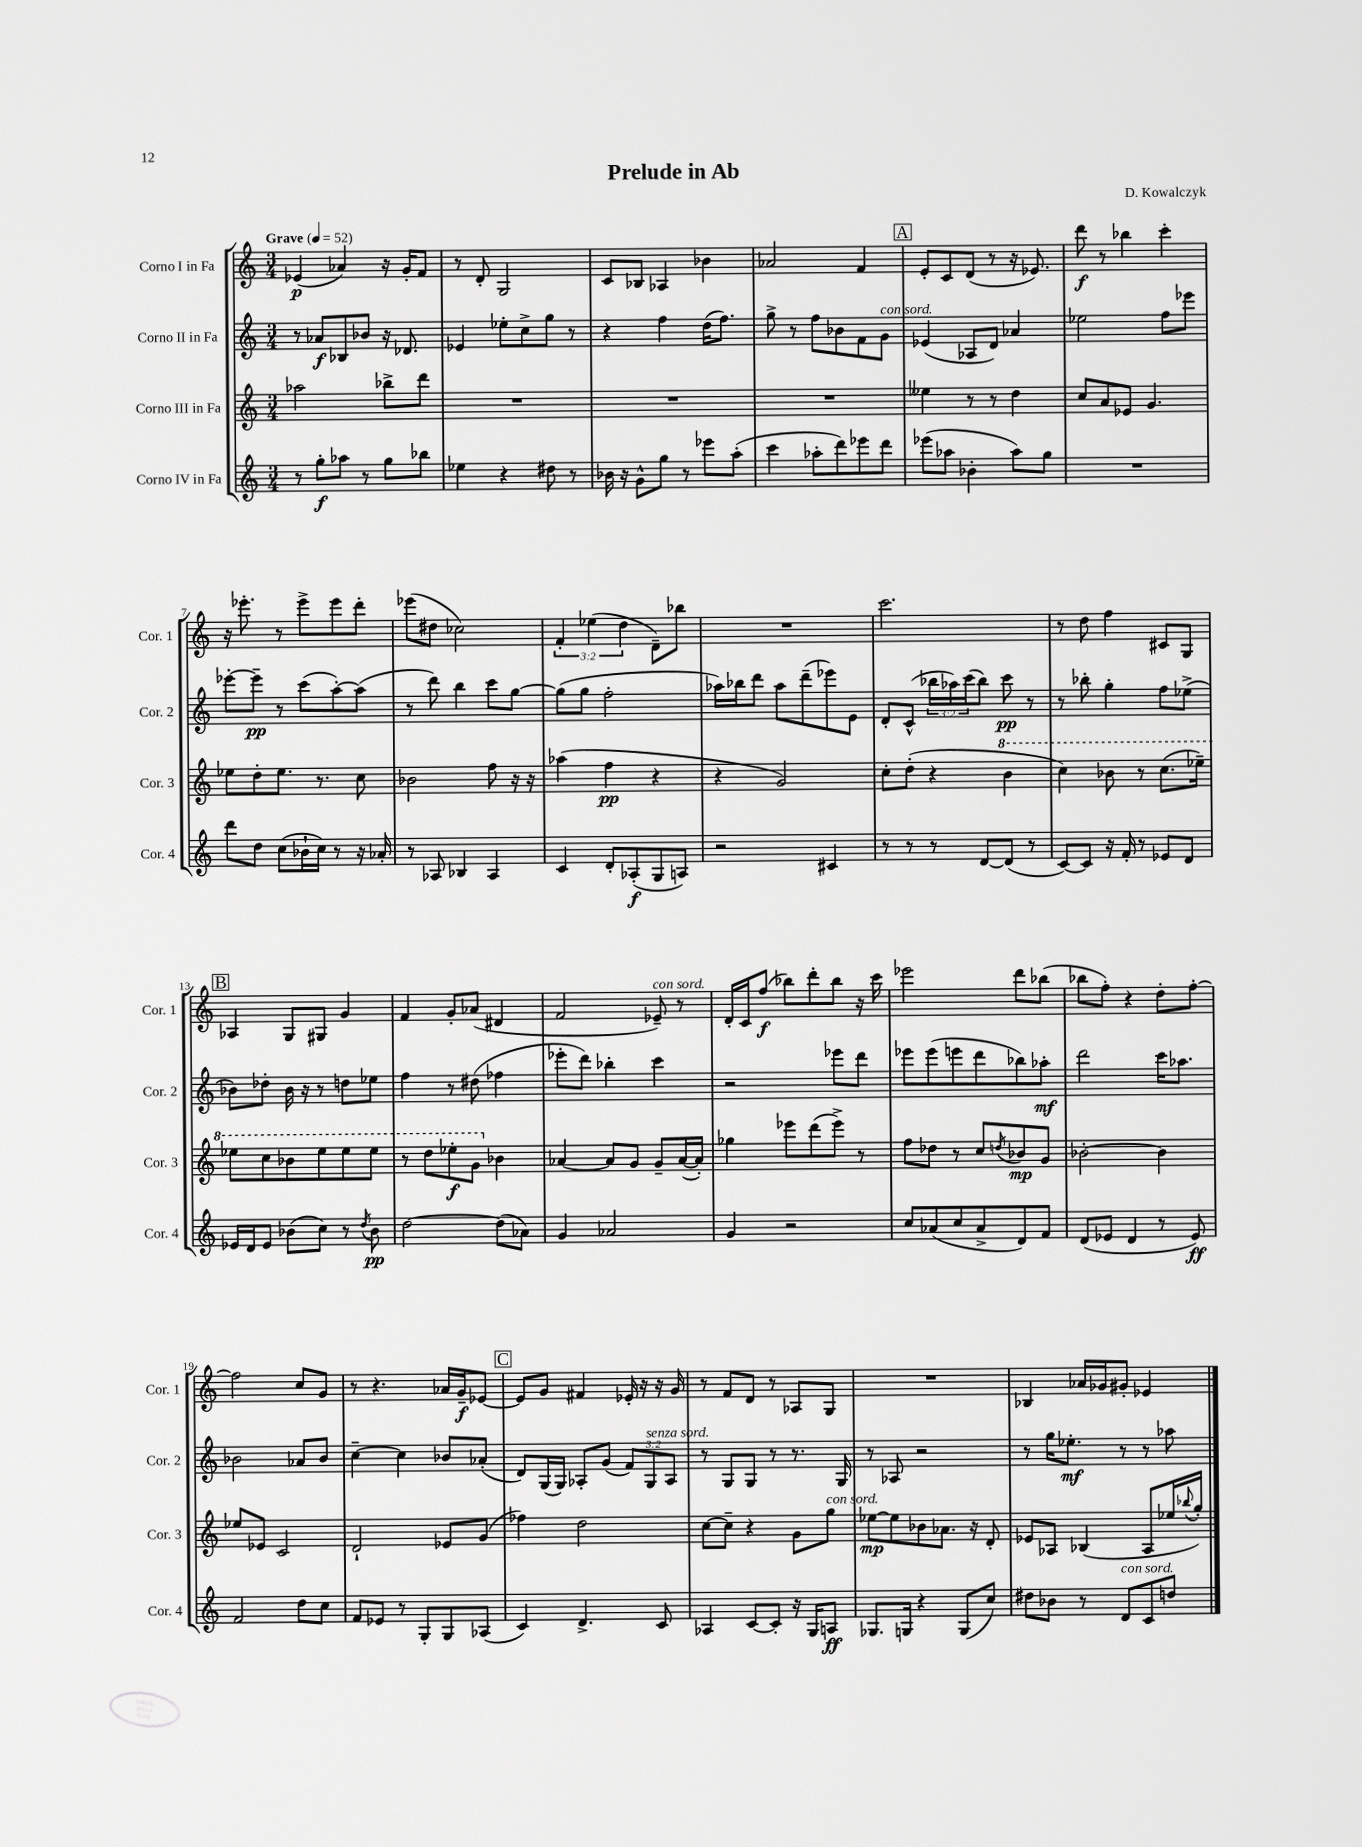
\header { title = "Prelude in Ab" composer = "D. Kowalczyk" }
<<
\new StaffGroup <<
\new Staff = "s0" \with { instrumentName = "Corno I in Fa" shortInstrumentName = "Cor. 1" } {
    \clef treble \key c \major \numericTimeSignature \time 3/4 \override Staff.TupletNumber.text = #tuplet-number::calc-fraction-text \tempo "Grave" 4 = 52
    ees'4\p( aes'4) r16 g'16-. f'8 |
    r8 d'8-. g2 |
    c'8 bes8 aes4 bes'4 |
    aes'2 f'4 |
    \mark \markup { \box "A" } e'8-. c'8 d'8( r8 r16 ees'8.) |
    d'''8\f r8 bes''4 c'''4-. |
    r16 ees'''8.-. r8 ees'''8-> ees'''8 d'''8-. |
    ees'''8( dis''8 ces''2) |
    \tuplet 3/2 { f'4-. ees''4( d''4 } d'8--) bes''8 |
    R2. |
    c'''2. |
    r8 d''8 f''4 cis'8 g8 |
    \mark \markup { \box "B" } aes4 g8 gis8 g'4 |
    f'4 g'8-. aes'8( dis'4 |
    f'2 ees'8--^\markup { \italic "con sord." }) r8 |
    d'16-. c'16 f''8\f( bes''8) d'''8-. bes''8 r16 c'''16 |
    ees'''2 d'''8 bes''8( |
    bes''8 f''8-.) r4 d''8-. f''8~-. |
    f''2 c''8 g'8 |
    r8 r4. aes'16 g'16--\f ees'8~ |
    \mark \markup { \box "C" } ees'8 g'8 fis'4 ees'16-. r16 r16 g'16 |
    r8 f'8 d'8 r8 aes8 g8 |
    R2. |
    bes4 aes'16 ges'16 gis'8-. ees'4 \bar "|." |
}
\new Staff = "s1" \with { instrumentName = "Corno II in Fa" shortInstrumentName = "Cor. 2" } {
    \clef treble \key c \major \numericTimeSignature \time 3/4 \override Staff.TupletNumber.text = #tuplet-number::calc-fraction-text
    r8 aes'8\f bes8 bes'8 r16 des'8. |
    ees'4 ees''8-. c''8-> g''8 r8 |
    r4 f''4 d''16( f''8.) |
    g''8-> r8 f''8 bes'8 f'8 g'8^\markup { \italic "con sord." } |
    \mark \markup { \box "A" } ees'4( aes8 d'8) aes'4 |
    ees''2 f''8 ees'''8 |
    ees'''8~-. ees'''8--\pp r8 c'''8( a''8~-.) a''8( |
    r8 d'''8) b''4 c'''8 g''8~ |
    g''8( g''8 f''2-. |
    aes''16) bes''16 d'''8 aes''8 d'''8--( ees'''8) e'8 |
    d'8-. c'8-^( \tuplet 3/2 { bes''16 aes''16) c'''16( } bes''8) c'''8\pp r8 |
    r8 bes''8-. g''4-. f''8 ees''8->( |
    \mark \markup { \box "B" } bes'8) des''8-. bes'16 r16 r8 d''8 ees''8 |
    f''4 r8 dis''8( fes''4 |
    ees'''8-. d'''8) bes''4-. c'''4 |
    r2 ees'''8 d'''8 |
    ees'''8 ees'''8( e'''8 d'''8 bes''8) aes''8-.\mf |
    d'''2 c'''16 aes''8. |
    bes'2 aes'8 bes'8 |
    c''4~-- c''4 bes'8 aes'8-.( |
    \mark \markup { \box "C" } d'8) g16( g16) aes8-. g'8( \tuplet 3/2 { f'8) g8^\markup { \italic "senza sord." } aes8 } |
    r8 g8 g8 r8 r8. g16 |
    r8 aes8 r2 |
    r8 g''16 ees''8.-.\mf r8 r8 aes''8 \bar "|." |
}
\new Staff = "s2" \with { instrumentName = "Corno III in Fa" shortInstrumentName = "Cor. 3" } {
    \clef treble \key c \major \numericTimeSignature \time 3/4
    aes''2 bes''8-> d'''8 |
    R2. |
    R2. |
    R2. |
    \mark \markup { \box "A" } eeses''4 r8 r8 d''4 |
    c''8 a'8 ees'8 g'4. |
    ees''8 d''8-. ees''8. r8. c''8 |
    bes'2 f''8 r16 r16 |
    aes''4( f''4\pp r4 |
    r4 g'2) |
    c''8-. d''8-.( r4 \ottava #1 b''4 |
    c'''4) bes''8 r8 c'''8.( ees'''16--) |
    \mark \markup { \box "B" } ees'''8 c'''8 bes''8 ees'''8 ees'''8 ees'''8 |
    r8 d'''8 ees'''8-.\f g''8 \ottava #0 bes'4 |
    aes'4~ aes'8 g'8 g'8-- aes'16~( aes'16-.) |
    ges''4 ees'''8 d'''8( ees'''8->) r8 |
    f''8 des''8 r8 c''8 \acciaccatura { d''8 } bes'8\mp g'8 |
    bes'2~-. bes'4 |
    ees''8 ees'8 c'2 |
    d'2-! ees'8 g'8( |
    \mark \markup { \box "C" } fes''4) d''2 |
    c''8~ c''8-- r4 g'8 g''8^\markup { \italic "con sord." } |
    ees''8~\mp ees''8 bes'8 aes'8. r16 d'8-. |
    ees'8 aes8 bes4( aes8 ees''16 \appoggiatura { bes''8 } g''16-.) \bar "|." |
}
\new Staff = "s3" \with { instrumentName = "Corno IV in Fa" shortInstrumentName = "Cor. 4" } {
    \clef treble \key c \major \numericTimeSignature \time 3/4
    r8 g''8-.\f aes''8 r8 g''8 bes''8 |
    ees''4 r4 dis''8 r8 |
    bes'16 r16 g'8-^ g''8 r8 ees'''8 a''8-.( |
    c'''4 aes''8-. d'''8) ees'''8 d'''8 |
    \mark \markup { \box "A" } ees'''8( aes''8 bes'4-. aes''8) g''8 |
    R2. |
    d'''8 d''8 c''8( bes'16-! c''16) r8 r16 aes'16-. |
    r8 aes8 bes4 aes4 |
    c'4 d'8-. aes8-.\f( g8 a8) |
    r2 cis'4 |
    r8 r8 r8 d'8~ d'8( r8 |
    c'8~) c'8 r16 f'16-. r8 ees'8 d'8 |
    \mark \markup { \box "B" } ees'16 d'16 ees'8 bes'8( c''8) r8 \acciaccatura { d''8 } bes'8\pp |
    d''2~ d''8( aes'8) |
    g'4 aes'2 |
    g'4 r2 |
    c''8 aes'8( c''8 aes'8-> d'8) f'8 |
    d'8( ees'8 d'4 r8 ees'8\ff) |
    f'2 d''8 c''8 |
    f'8 ees'8 r8 g8-. g8 aes8( |
    \mark \markup { \box "C" } c'4) d'4.-> c'8 |
    aes4 c'8~ c'8-. r16 g16 a8\ff |
    ges8. g16 r4 g8( c''8) |
    dis''8 bes'8 r8 d'8^\markup { \italic "con sord." } c'8 d''8 \bar "|." |
}
>>
>>
